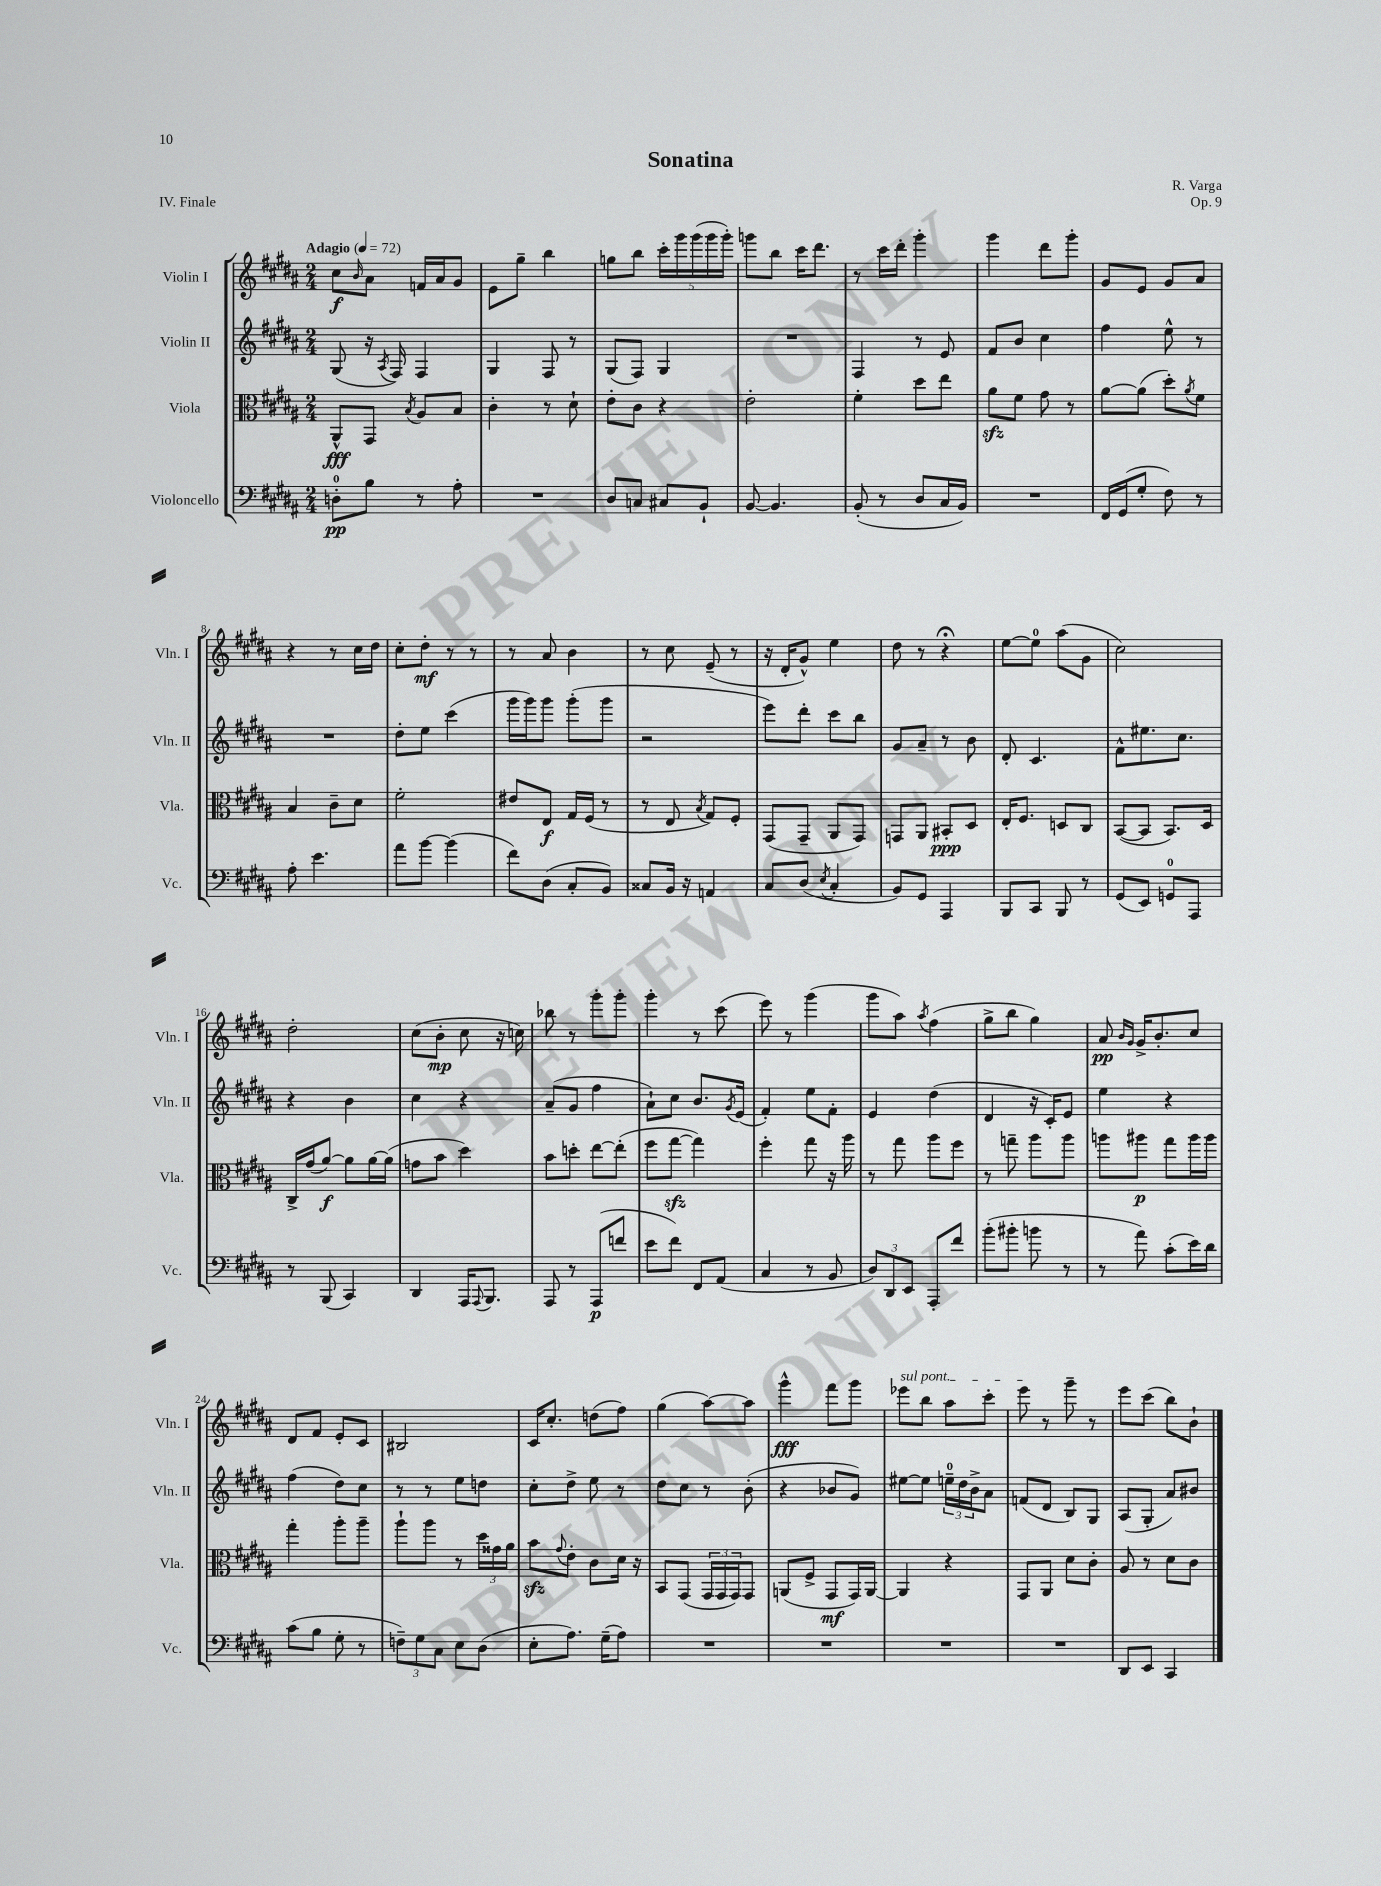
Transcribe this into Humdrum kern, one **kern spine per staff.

**kern	**dynam	**kern	**dynam	**kern	**kern	**dynam
*part4	*part4	*part3	*part3	*part2	*part1	*part1
*staff4	*staff4	*staff3	*staff3	*staff2	*staff1	*staff1
*I"Violoncello	*	*I"Viola	*	*I"Violin II	*I"Violin I	*
*I'Vc.	*	*I'Vla.	*	*I'Vln. II	*I'Vln. I	*
*clefF4	*	*clefC3	*	*clefG2	*clefG2	*
*k[f#c#g#d#a#]	*	*k[f#c#g#d#a#]	*	*k[f#c#g#d#a#]	*k[f#c#g#d#a#]	*
*M2/4	*	*M2/4	*	*M2/4	*M2/4	*
*MM72	*	*MM72	*	*MM72	*MM72	*
=1	=1	=1	=1	=1	=1	=1
!	!	!	!	!	!LO:TX:a:B:t=Adagio	!
8Dn'\L	pp	8AA#^^/L	fff	(8G#/	8cc#\L	f
.	.	.	.	.	16qqb/	.
8B\J	.	8GG#/J	.	16r	8a#\J	.
.	.	.	.	8qA#/	.	.
.	.	.	.	16F#/)	.	.
.	.	8qB/	.	.	.	.
8r	.	8A#/L	.	4F#/	16fn/LL	.
.	.	.	.	.	16a#/J	.
8A#'\	.	8B/J	.	.	8g#/J	.
=2	=2	=2	=2	=2	=2	=2
2r	.	4c#'\	.	4G#/	8e\L	.
.	.	.	.	.	8gg#~\J	.
.	.	8r	.	8F#/	4bb\	.
.	.	8d#`\	.	8r	.	.
=3	=3	=3	=3	=3	=3	=3
8D#/L	.	8e'\L	.	(8G#/L	8ggn\L	.
8Cn/J	.	8c#\J	.	8F#/J)	8bb\J	.
8C#X/L	.	4r	.	4G#/	20ccc#'\LL	.
.	.	.	.	.	20ggg#\	.
.	.	.	.	.	(20ggg#\	.
8BB`/J	.	.	.	.	.	.
.	.	.	.	.	20ggg#\	.
.	.	.	.	.	20ggg#'\JJ)	.
=4	=4	=4	=4	=4	=4	=4
[8BB/	.	2e'\	.	2r	8gggn\L	.
4.BB/]	.	.	.	.	8bb\J	.
.	.	.	.	.	16ccc#\KL	.
.	.	.	.	.	8.ddd#\J	.
=5	=5	=5	=5	=5	=5	=5
(8BB'/	.	4f#'\	.	4F#/	8r	.
8r	.	.	.	.	16ccc#\LL	.
.	.	.	.	.	16ddd#'\JJ	.
8D#/L	.	8dd#\L	.	8r	4ggg#'\	.
16C#/L	.	8ee\J	.	8e/	.	.
16BB/JJ)	.	.	.	.	.	.
=6	=6	=6	=6	=6	=6	=6
2r	.	8a#zz\L	.	8f#/L	4ggg#\	.
.	.	8f#\J	.	8b/J	.	.
.	.	8g#\	.	4cc#\	8ddd#\L	.
.	.	8r	.	.	8ggg#'\J	.
=7	=7	=7	=7	=7	=7	=7
16FF#/LL	.	[8a#\L	.	4ff#\	8g#/L	.
(16GG#/J	.	.	.	.	.	.
8G#'/J	.	(8a#\J]	.	.	8e/J	.
8F#\)	.	8dd#'\L)	.	8ee^^\	8g#/L	.
.	.	8qa#/	.	.	.	.
8r	.	8f#\J	.	8r	8a#/J	.
!!LO:LB:g=z
=8	=8	=8	=8	=8	=8	=8
8A#'\	.	4B/	.	2r	4r	.
4.e\	.	.	.	.	.	.
.	.	8c#~\L	.	.	8r	.
.	.	8d#\J	.	.	16cc#\LL	.
.	.	.	.	.	16dd#\JJ	.
=9	=9	=9	=9	=9	=9	=9
8a#\L	.	2f#'\	.	8dd#'\L	8cc#'\L	.
[8b\J	.	.	.	8ee\J	8dd#'\J	mf
(4b\]	.	.	.	(4ccc#\	8r	.
.	.	.	.	.	8r	.
=10	=10	=10	=10	=10	=10	=10
8f#\L)	.	8e#X/L	.	16ggg#\LL	8r	.
.	.	.	.	16ggg#\J)	.	.
(8D#\J	.	8E/J	f	8ggg#\J	8a#/	.
8C#'/L	.	16G#/LL	.	(8ggg#'\L	4b\	.
.	.	(16F#/JJ	.	.	.	.
8BB/J)	.	8r	.	8ggg#\J	.	.
=11	=11	=11	=11	=11	=11	=11
8C##X/L	.	8r	.	2r	8r	.
16BB/Jk	.	8E/	.	.	8cc#\	.
16r	.	.	.	.	.	.
.	.	8qB/	.	.	.	.
4AAn/	.	8G#/L)	.	.	(8e~/	.
.	.	8F#'/J	.	.	8r	.
=12	=12	=12	=12	=12	=12	=12
8C#/L	.	(8GG#/L	.	8eee\L)	16r	.
.	.	.	.	.	16d#'/KL	.
(8D#/J	.	8GG#~/J	.	8ddd#'\J	8g#^^/J)	.
8qE/	.	.	.	.	.	.
4C#'/	.	8AA#/L	.	8ccc#\L	4ee\	.
.	.	8GG#/J)	.	8bb\J	.	.
=13	=13	=13	=13	=13	=13	=13
8BB/L)	.	8GGn/L	.	8g#/L	8dd#\	.
8GG#/J	.	8AA#/J	.	8a#~/J	8r	.
4AAA#/	.	8BB#X'/L	ppp	8r	4r;<	.
.	.	8D#/J	.	8b\	.	.
=14	=14	=14	=14	=14	=14	=14
8BBB/L	.	16E'/KL	.	8d#'/	[8ee\L	.
.	.	8.F#/J	.	.	.	.
8CC#/J	.	.	.	4.c#/	8ee\J]	.
8BBB/	.	8Dn/L	.	.	(8aa#\L	.
8r	.	8C#/J	.	.	8g#\J	.
=15	=15	=15	=15	=15	=15	=15
(8GG#/L	.	([8BB/L	.	8f#^^\L	2cc#\)	.
8EE/J)	.	8BB/J]	.	8.ee#X\	.	.
8GGn/L	.	8.BB/L)	.	.	.	.
.	.	.	.	8.cc#\J	.	.
8AAA#/J	.	.	.	.	.	.
.	.	16D#/Jk	.	.	.	.
!!LO:LB:g=z
=16	=16	=16	=16	=16	=16	=16
8r	.	16C#^/LL	.	4r	2dd#'\	.
.	.	(16g#/J	.	.	.	.
(8BBB/	.	[8a#/J)	f	.	.	.
4CC#/)	.	8a#\L]	.	4b\	.	.
.	.	[16a#\L	.	.	.	.
.	.	(16a#\JJ]	.	.	.	.
=17	=17	=17	=17	=17	=17	=17
4DD#/	.	8gn\L	.	4cc#\	(8cc#\L	.
.	.	8b\J	.	.	8b'\J	mp
16AAA#/KL	.	4dd#\)	.	4r	8cc#\	.
8qqAAA#/	.	.	.	.	.	.
8.BBB/J	.	.	.	.	.	.
.	.	.	.	.	16r	.
.	.	.	.	.	16ccn\)	.
=18	=18	=18	=18	=18	=18	=18
8AAA#/	.	8b\L	.	(8a#~/L	8bb-X\	.
8r	.	8ddn'\J	.	8g#/J	8r	.
(8AAA#/L	p	[8ee\L	.	4ff#\	8ggg#'\L	.
8fn/J	.	(8ee'\J]	.	.	8ggg#'\J	.
=19	=19	=19	=19	=19	=19	=19
8e\L	.	8ff#\L	.	8a#`\L)	4ggg#'\	.
8f#\J)	.	[8gg#zz\J	.	8cc#\J	.	.
8FF#/L	.	4gg#\])	.	8.b/L	8r	.
(8AA#/J	.	.	.	.	(8ccc#\	.
.	.	.	.	8qg#/	.	.
.	.	.	.	(16e/Jk	.	.
=20	=20	=20	=20	=20	=20	=20
4C#/	.	4ff#'\	.	4f#'/)	8eee\)	.
.	.	.	.	.	8r	.
8r	.	8gg#\	.	8ee\L	(4ggg#\	.
8BB/	.	16r	.	8f#'\J	.	.
.	.	16aa#\	.	.	.	.
=21	=21	=21	=21	=21	=21	=21
12D#/L)	.	8r	.	4e/	8ggg#\L	.
12DD#/	.	.	.	.	.	.
.	.	8gg#\	.	.	8aa#\J)	.
12EE/J	.	.	.	.	.	.
.	.	.	.	.	8qaa#/	.
8AAA#'/L	.	8aa#\L	.	(4dd#\	(4ff#\	.
8f#/J	.	8ff#\J	.	.	.	.
=22	=22	=22	=22	=22	=22	=22
(8b'\L	.	8r	.	4d#/	8gg#^\L	.
8b#X'\J	.	8ggn~\	.	.	8bb\J	.
8bn\	.	8aa#\L	.	16r	4gg#\)	.
.	.	.	.	16c#'/KL)	.	.
8r	.	8aa#\J	.	8e/J	.	.
=23	=23	=23	=23	=23	=23	=23
8r	.	8aan\L	.	4ee\	8a#/	pp
.	.	.	.	.	16qqb/LL	.
.	.	.	.	.	16qqg#/JJ	.
8a#\)	.	8aa#X\J	p	.	16g#^/KL	.
.	.	.	.	.	8.b'/	.
(8c#'\L	.	8gg#\L	.	4r	.	.
16e\L)	.	16aa#\L	.	.	8cc#/J	.
16d#\JJ	.	16aa#\JJ	.	.	.	.
!!LO:LB:g=z
=24	=24	=24	=24	=24	=24	=24
(8c#\L	.	4gg#'\	.	(4ff#\	8d#/L	.
8B\J	.	.	.	.	8f#/J	.
8G#'\	.	8aa#'\L	.	8dd#\L)	8e'/L	.
8r	.	8aa#~\J	.	8cc#\J	8c#/J	.
=25	=25	=25	=25	=25	=25	=25
12Fn~\L)	.	8aa#`\L	.	8r	2B#X/	.
12G#\	.	.	.	.	.	.
.	.	8aa#\J	.	8r	.	.
12C#\J	.	.	.	.	.	.
8E\L	.	8r	.	8ee\L	.	.
(8D#\J	.	24dd#\LL	.	8ddn\J	.	.
.	.	24g##X\	.	.	.	.
.	.	24a#\JJ	.	.	.	.
=26	=26	=26	=26	=26	=26	=26
8E'\L	.	8bzz\L	.	8cc#'\L	16c#/KL	.
.	.	.	.	.	8.cc#'/J	.
.	.	8qqg#/	.	.	.	.
8.A#\J)	.	8e'\J	.	8dd#^\J	.	.
.	.	8c#\L	.	8ee\	(8ddn\L	.
(16G#~\KL	.	.	.	.	.	.
8A#\J)	.	16d#\Jk	.	8r	8ff#\J)	.
.	.	16r	.	.	.	.
=27	=27	=27	=27	=27	=27	=27
2r	.	8BB/L	.	8dd#\L	(4gg#\	.
.	.	(8GG#/J	.	8cc#\J	.	.
.	.	24GG#/LL	.	8r	[8aa#\L)	.
.	.	24GG#/	.	.	.	.
.	.	24GG#/J)	.	.	.	.
.	.	8GG#/J	.	(8b'\	8aa#\J]	.
=28	=28	=28	=28	=28	=28	=28
2r	.	(8AAn/L	.	4r	4ggg#^^\	fff
.	.	8F#^/J	.	.	.	.
.	.	8GG#/L	mf	8b-X/L	8fff#\L	.
.	.	16GG#/L)	.	8g#/J)	8ggg#\J	.
.	.	[16AA/JJ	.	.	.	.
=29	=29	=29	=29	=29	=29	=29
!	!	!	!	!	!LO:TX:a:i:t=sul pont.	!
2r	.	4AA/]	.	[8ee#X\L	8eee-X\L	.
.	.	.	.	8ee#\J]	8bb\J	.
.	.	4r	.	24een~\LL	8aa#\L	.
.	.	.	.	24dd#\	.	.
.	.	.	.	24b^\J	.	.
.	.	.	.	8a#\J	8ccc#'\J	.
=30	=30	=30	=30	=30	=30	=30
2r	.	8GG#/L	.	(8fn/L	8eee\	.
.	.	8AA#/J	.	8d#/J	8r	.
.	.	8d#\L	.	8B/L)	8ggg#~\	.
.	.	8c#'\J	.	8G#/J	8r	.
=31	=31	=31	=31	=31	=31	=31
8DD#/L	.	8A#/	.	(8A#/L	8eee\L	.
8EE/J	.	8r	.	8G#'/J	(8ccc#\J	.
4CC#/	.	8d#\L	.	8a#/L)	8bb\L)	.
.	.	8c#\J	.	8b#X/J	8b`\J	.
==	==	==	==	==	==	==
*-	*-	*-	*-	*-	*-	*-
